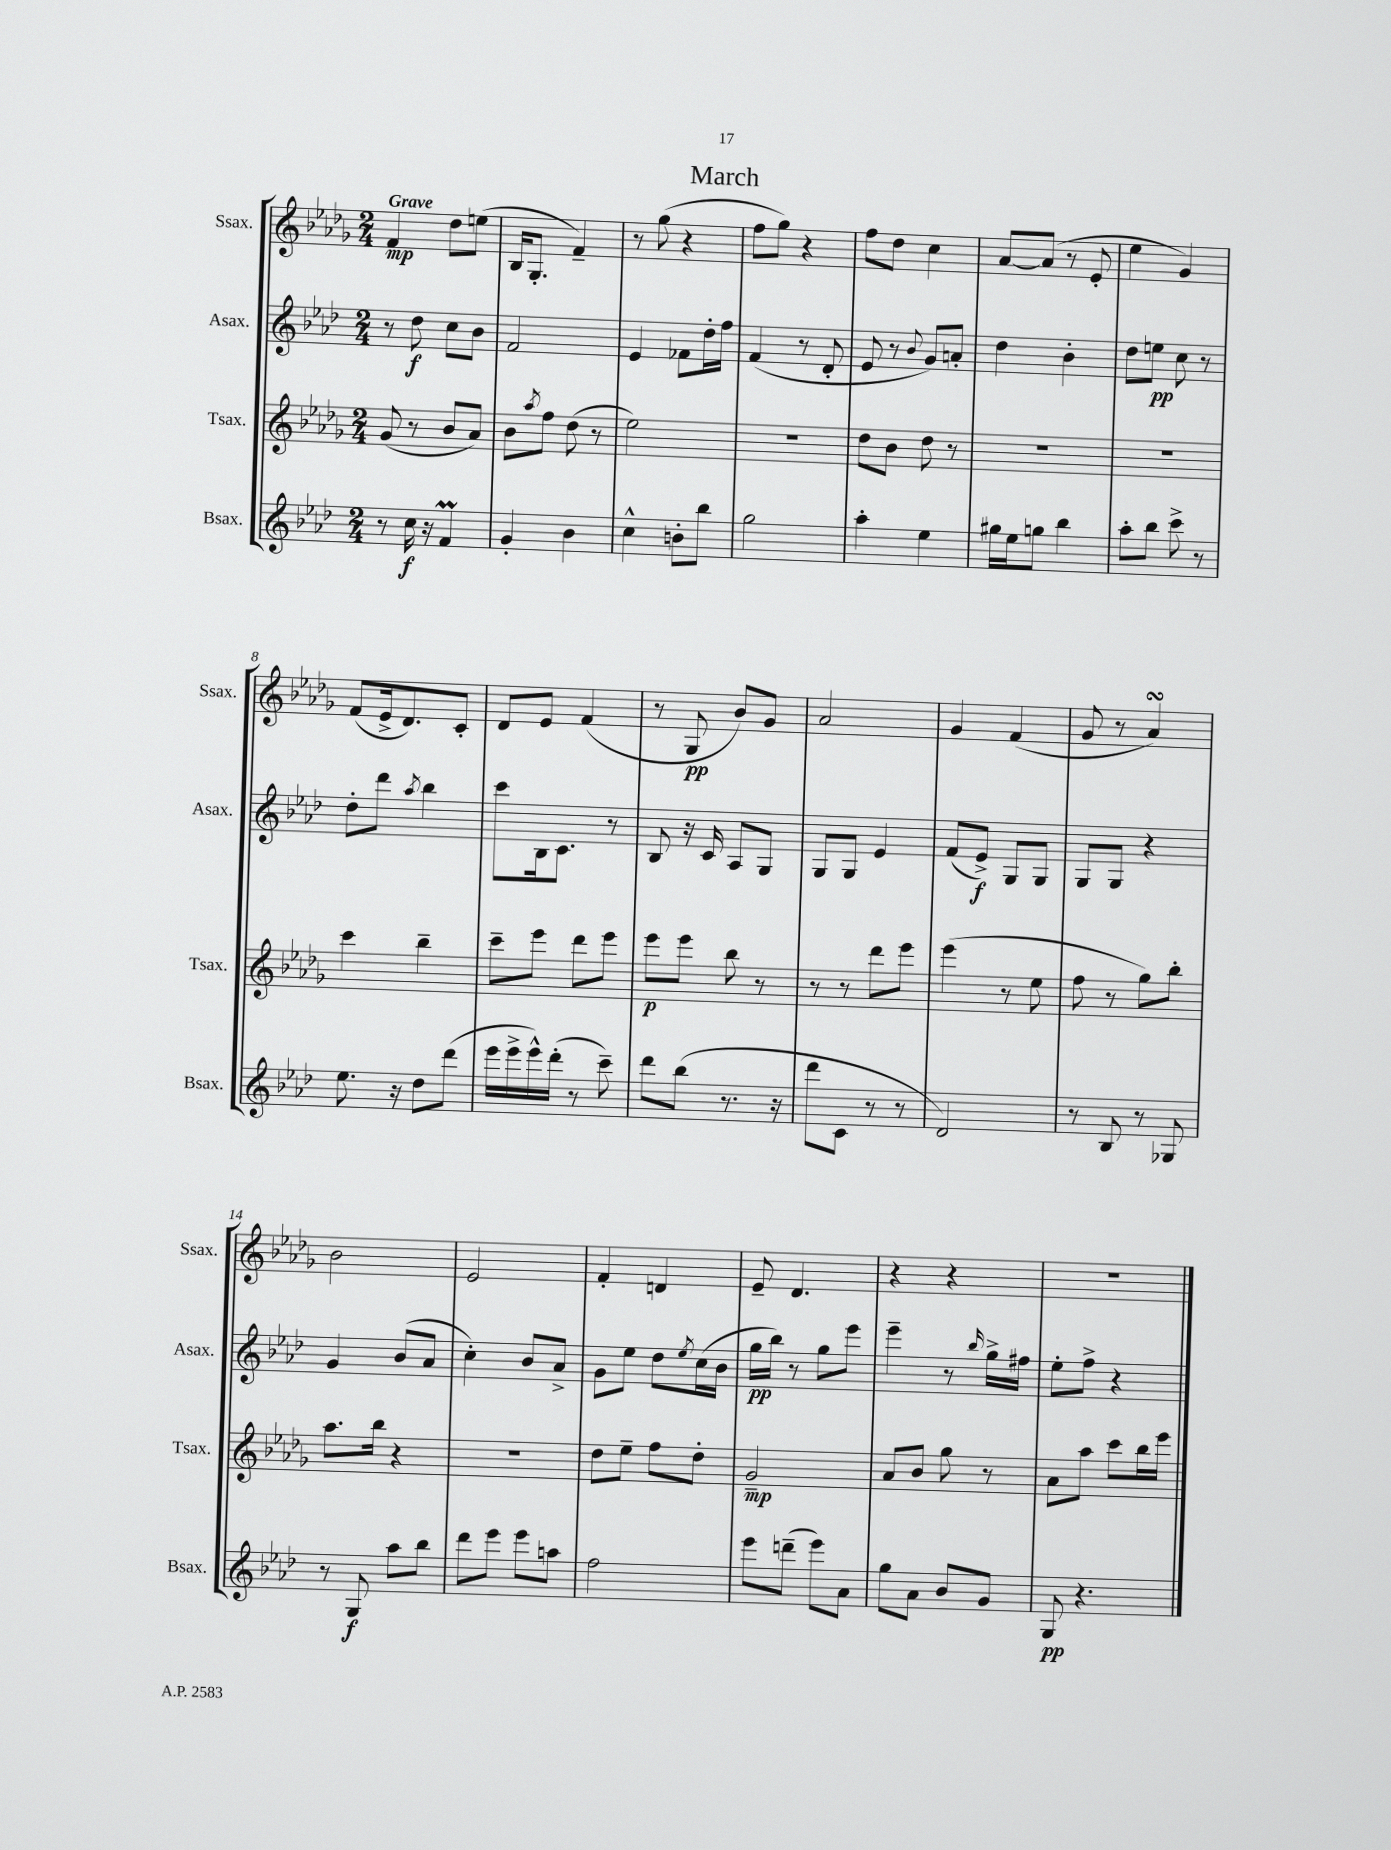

**kern	**dynam	**kern	**dynam	**kern	**dynam	**kern	**dynam
*part4	*part4	*part3	*part3	*part2	*part2	*part1	*part1
*staff4	*staff4	*staff3	*staff3	*staff2	*staff2	*staff1	*staff1
*I"Bsax.	*	*I"Tsax.	*	*I"Asax.	*	*I"Ssax.	*
*I'Bsax.	*	*I'Tsax.	*	*I'Asax.	*	*I'Ssax.	*
*clefG2	*	*clefG2	*	*clefG2	*	*clefG2	*
*k[b-e-a-d-]	*	*k[b-e-a-d-g-]	*	*k[b-e-a-d-]	*	*k[b-e-a-d-g-]	*
*M2/4	*	*M2/4	*	*M2/4	*	*M2/4	*
=1	=1	=1	=1	=1	=1	=1	=1
!	!	!	!	!	!	!LO:TX:a:B:t=Grave	!
8r	.	(8g-/	.	8r	.	4f/	mp
16cc\	f	8r	.	8dd-\	f	.	.
16r	.	.	.	.	.	.	.
4fM/	.	8b-/L	.	8cc\L	.	8dd-\L	.
.	.	8a-/J)	.	8b-\J	.	(8een\J	.
=2	=2	=2	=2	=2	=2	=2	=2
4g'/	.	8b-\L	.	2f/	.	16B-/KL	.
.	.	.	.	.	.	8.G-'/J	.
.	.	8qaa-/	.	.	.	.	.
.	.	8ff\J	.	.	.	.	.
4b-\	.	(8dd-\	.	.	.	4f~/)	.
.	.	8r	.	.	.	.	.
=3	=3	=3	=3	=3	=3	=3	=3
4cc^^\	.	2ee-\)	.	4e-/	.	8r	.
.	.	.	.	.	.	(8gg-\	.
8bn'\L	.	.	.	8f-X\L	.	4r	.
8bb-\J	.	.	.	16dd-'\L	.	.	.
.	.	.	.	16ff\JJ	.	.	.
=4	=4	=4	=4	=4	=4	=4	=4
2gg\	.	2r	.	(4f/	.	8ff\L	.
.	.	.	.	.	.	8gg-\J)	.
.	.	.	.	8r	.	4r	.
.	.	.	.	8d-'/	.	.	.
=5	=5	=5	=5	=5	=5	=5	=5
4aa-'\	.	8dd-\L	.	8e-/	.	8ff\L	.
.	.	8b-\J	.	8r	.	8dd-\J	.
.	.	.	.	8qqb-/	.	.	.
4ee-\	.	8dd-\	.	8g/L)	.	4cc\	.
.	.	8r	.	8an'/J	.	.	.
=6	=6	=6	=6	=6	=6	=6	=6
16gg#X\LL	.	2r	.	4dd-\	.	[8a-/L	.
16ee-\J	.	.	.	.	.	.	.
8ggn\J	.	.	.	.	.	(8a-/J]	.
4bb-\	.	.	.	4b-'\	.	8r	.
.	.	.	.	.	.	8e-'/	.
=7	=7	=7	=7	=7	=7	=7	=7
8aa-'\L	.	2r	.	8dd-\L	.	4ee-\	.
8bb-\J	.	.	.	8een\J	pp	.	.
8ccc^\	.	.	.	8cc\	.	4g-/)	.
8r	.	.	.	8r	.	.	.
!!LO:LB:g=z
=8	=8	=8	=8	=8	=8	=8	=8
8.ee-\	.	4ccc\	.	8dd-'\L	.	(8f/L	.
.	.	.	.	8ddd-\J	.	16e-^/k	.
16r	.	.	.	.	.	8.d-/)	.
.	.	.	.	8qaa-/	.	.	.
8dd-\L	.	4bb-~\	.	4bb-\	.	.	.
(8ddd-\J	.	.	.	.	.	8c'/J	.
=9	=9	=9	=9	=9	=9	=9	=9
16eee-\LL	.	8ccc~\L	.	8ccc\L	.	8d-/L	.
16eee-^\	.	.	.	.	.	.	.
16eee-^^\)	.	8eee-\J	.	16B-\k	.	8e-/J	.
(16ddd-'\JJ	.	.	.	8.c\J	.	.	.
8r	.	8ddd-\L	.	.	.	(4f/	.
8ccc~\)	.	8eee-\J	.	8r	.	.	.
=10	=10	=10	=10	=10	=10	=10	=10
8ddd-\L	.	8eee-\L	p	8B-/	.	8r	.
(8bb-\J	.	8eee-\J	.	16r	.	8G-/	pp
.	.	.	.	16c/	.	.	.
8.r	.	8bb-\	.	8A-/L	.	8b-/L)	.
.	.	8r	.	8G/J	.	8g-/J	.
16r	.	.	.	.	.	.	.
=11	=11	=11	=11	=11	=11	=11	=11
8ddd-\L	.	8r	.	8G/L	.	2a-/	.
8c\J	.	8r	.	8G/J	.	.	.
8r	.	8ddd-\L	.	4e-/	.	.	.
8r	.	8eee-\J	.	.	.	.	.
=12	=12	=12	=12	=12	=12	=12	=12
2d-/)	.	(4eee-\	.	(8f/L	.	4g-/	.
.	.	.	.	8e-^/J)	f	.	.
.	.	8r	.	8G/L	.	(4f/	.
.	.	8ee-\	.	8G/J	.	.	.
=13	=13	=13	=13	=13	=13	=13	=13
8r	.	8ff\	.	8G/L	.	8g-/	.
8B-/	.	8r	.	8G/J	.	8r	.
8r	.	8gg-\L)	.	4r	.	4a-sSSS/)	.
8G-X/	.	8bb-'\J	.	.	.	.	.
!!LO:LB:g=z
=14	=14	=14	=14	=14	=14	=14	=14
8r	.	8.aa-\L	.	4g/	.	2b-\	.
8G/	f	.	.	.	.	.	.
.	.	16bb-\Jk	.	.	.	.	.
8aa-\L	.	4r	.	(8b-/L	.	.	.
8bb-\J	.	.	.	8a-/J	.	.	.
=15	=15	=15	=15	=15	=15	=15	=15
8ddd-\L	.	2r	.	4cc'\)	.	2e-/	.
8eee-\J	.	.	.	.	.	.	.
8eee-\L	.	.	.	8b-/L	.	.	.
8aan\J	.	.	.	8a-^/J	.	.	.
=16	=16	=16	=16	=16	=16	=16	=16
2ff\	.	8dd-\L	.	8g\L	.	4f'/	.
.	.	8ee-~\J	.	8ee-\J	.	.	.
.	.	8ff\L	.	8dd-\L	.	4dn/	.
.	.	.	.	8qee-/	.	.	.
.	.	8dd-'\J	.	(16cc\L	.	.	.
.	.	.	.	16b-\JJ	.	.	.
=17	=17	=17	=17	=17	=17	=17	=17
8eee-\L	.	2g-~/	mp	16gg\LL	pp	8e-~/	.
.	.	.	.	16bb-\JJ)	.	.	.
(8dddn~\J	.	.	.	8r	.	4.d-/	.
8eee-\L)	.	.	.	8gg\L	.	.	.
8a-\J	.	.	.	8eee-\J	.	.	.
=18	=18	=18	=18	=18	=18	=18	=18
8gg\L	.	8a-/L	.	4eee-~\	.	4r	.
8a-\J	.	8b-/J	.	.	.	.	.
8b-/L	.	8gg-\	.	8r	.	4r	.
.	.	.	.	16qqbb-/	.	.	.
8g/J	.	8r	.	16gg^\LL	.	.	.
.	.	.	.	16ff#X\JJ	.	.	.
=19	=19	=19	=19	=19	=19	=19	=19
8G/	pp	8a-\L	.	8ee-'\L	.	2r	.
4.r	.	8aa-\J	.	8ff^\J	.	.	.
.	.	8ccc\L	.	4r	.	.	.
.	.	16bb-\L	.	.	.	.	.
.	.	16eee-\JJ	.	.	.	.	.
==	==	==	==	==	==	==	==
*-	*-	*-	*-	*-	*-	*-	*-
